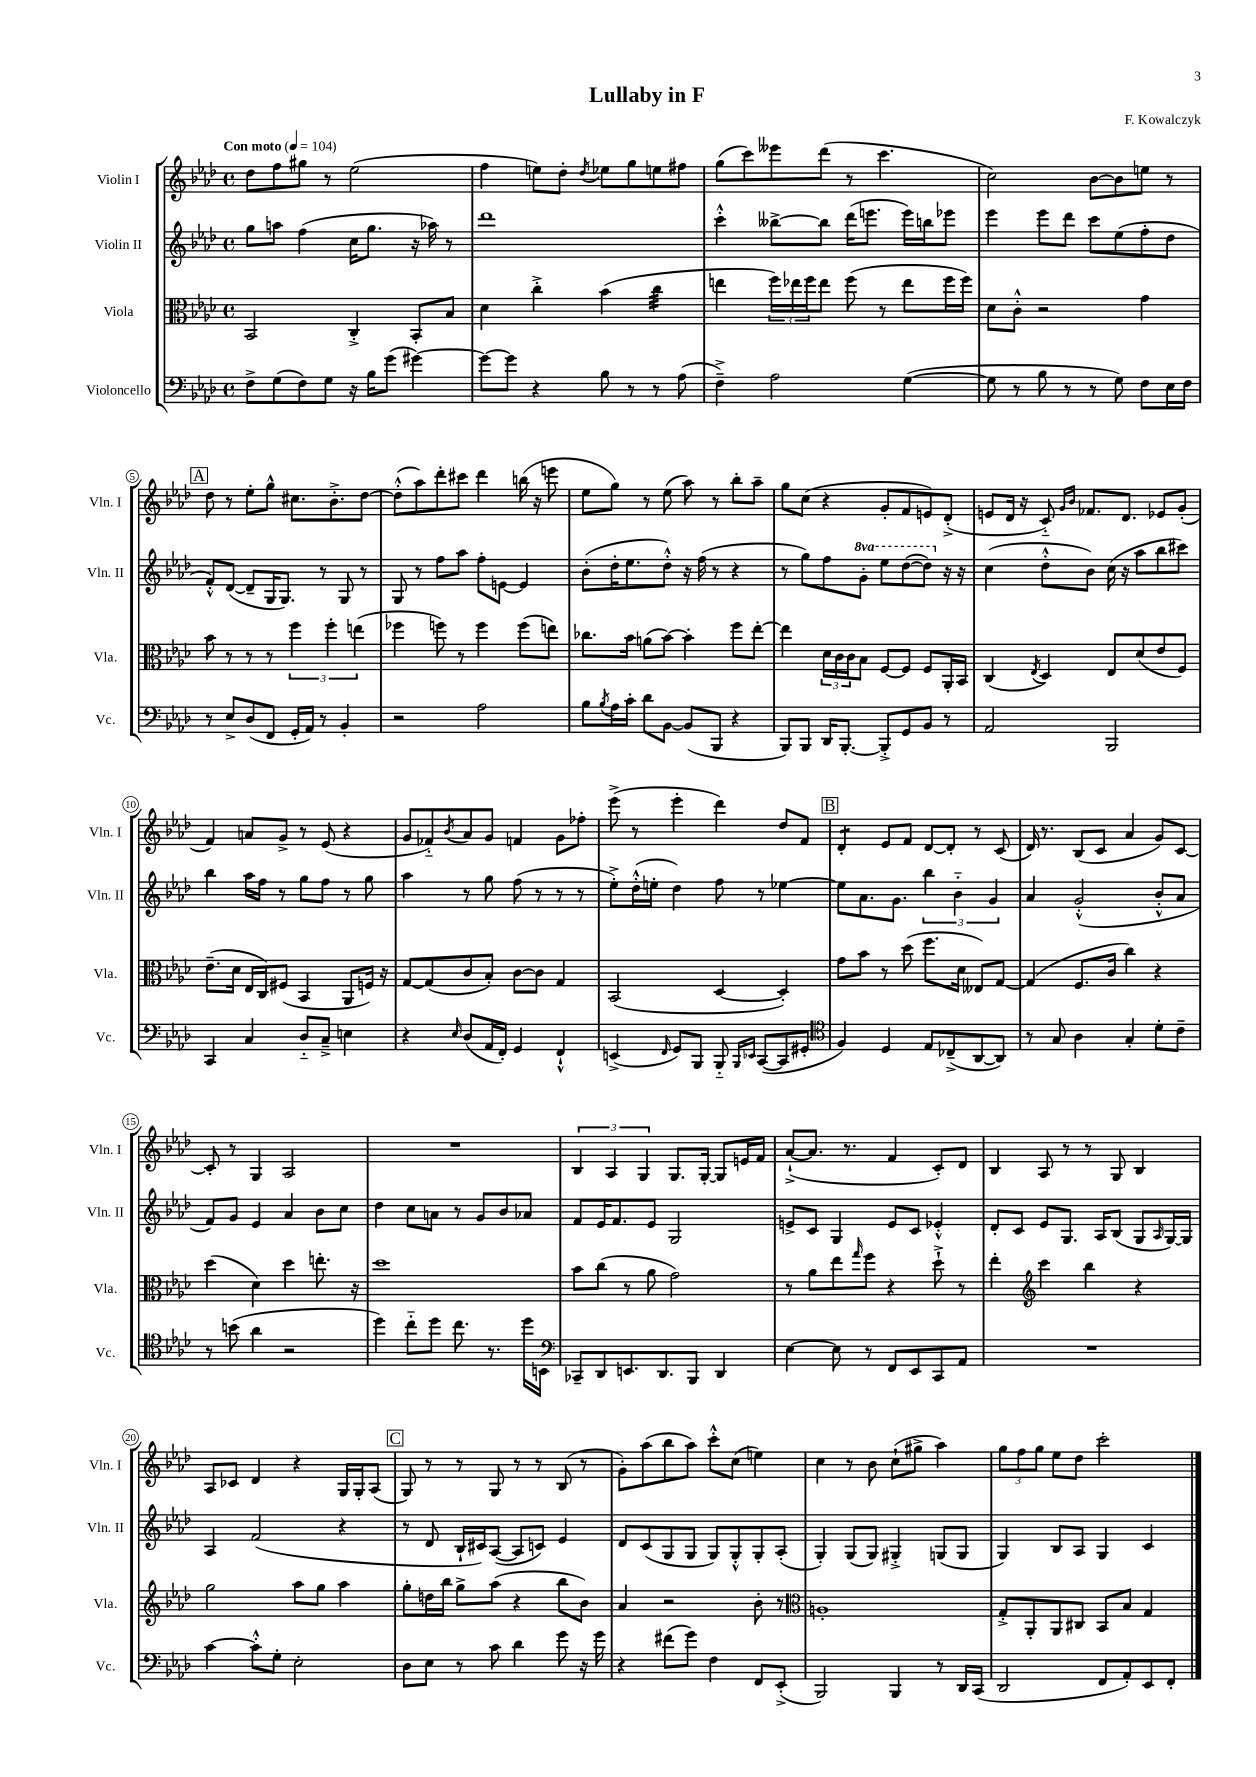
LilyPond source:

\header { title = "Lullaby in F" composer = "F. Kowalczyk" }
<<
\new StaffGroup <<
\new Staff = "s0" \with { instrumentName = "Violin I" shortInstrumentName = "Vln. I" } {
    \clef treble \key aes \major \defaultTimeSignature \time 4/4 \tempo "Con moto" 4 = 104
    des''8 f''8 gis''8 r8 ees''2( |
    f''4 e''8) des''8-. \acciaccatura { des''8 } ees''8 g''8 e''8 fis''8 |
    g''8( c'''8) eeses'''8 des'''8( r8 c'''4. |
    c''2) bes'8~ bes'8 e''8 r8 |
    \mark \markup { \box "A" } des''8 r8 ees''8-. g''8-^ cis''8. bes'8.-.-> des''8~ |
    des''8-.-^( aes''8) des'''8-. cis'''8 des'''4 b''16( r16 e'''8 |
    ees''8 g''8) r8 ees''8( aes''8) r8 bes''8-. aes''8-- |
    g''8 c''8( r4 g'8-. f'8 e'8) des'8-.->( |
    e'8 des'16 r16 c'8-_) \grace { g'16 bes'16 } fes'8. des'8. ees'8 g'8-.( |
    f'4) a'8 g'8-> r8 ees'8( r4 |
    g'8 fes'8-_) \acciaccatura { bes'8 } aes'8 g'8 f'4 g'8 fes''8-. |
    ees'''8->( r8 ees'''4-. des'''4) des''8 f'8 |
    \mark \markup { \box "B" } des'4:8-. ees'8 f'8 des'8~ des'8-. r8 c'8( |
    des'16) r8. bes8( c'8 aes'4 g'8) c'8~ |
    c'8-. r8 g4 aes2 |
    R1 |
    \tuplet 3/2 { bes4 aes4 g4 } g8. g16~-. g8 e'16 f'16 |
    aes'8~-!->( aes'8. r8. f'4 c'8-.) des'8 |
    bes4 aes8 r8 r8 g8 bes4 |
    aes8 ces'8 des'4 r4 g16 g16-. aes8( |
    \mark \markup { \box "C" } g8) r8 r8 g8 r8 r8 bes8( r8 |
    g'8-.) aes''8( bes''8 aes''8) c'''8-.-^ c''8( e''4) |
    c''4 r8 bes'8 c''8-!( gis''8-> aes''4) |
    \tuplet 3/2 { g''8 f''8 g''8 } ees''8 des''8 c'''2-. \bar "|." |
}
\new Staff = "s1" \with { instrumentName = "Violin II" shortInstrumentName = "Vln. II" } {
    \clef treble \key aes \major \defaultTimeSignature \time 4/4 \set Staff.ottavationMarkups = #ottavation-simple-ordinals
    g''8 a''8 f''4( c''16 g''8. r16 aes''16) r8 |
    des'''1 |
    c'''4-.-^ beses''8~-> beses''8 des'''16( e'''8. e'''16) b''16 ees'''8 |
    ees'''4 ees'''8 des'''8 c'''8 ees''8( f''8-. des''8 |
    \mark \markup { \box "A" } f'8-.-^) des'8~( des'8-- g16 g8.) r8 g8 r8 |
    g8 r8 f''8 aes''8 f''8-. e'8~ e'4 |
    bes'8-.( des''16-. ees''8. des''8-.-^) r16 f''16( r8 r4 |
    r8 g''8) f''8 \ottava #1 g''8-. ees'''8 des'''8~( des'''8) \ottava #0 r16 r16 |
    c''4( des''8-.-^ bes'8) c''16( r16 aes''8 bes''8 cis'''8) |
    bes''4 aes''16 f''16 r8 g''8 f''8 r8 g''8 |
    aes''4 r8 g''8 f''8( r8 r8 r8 |
    ees''8-.->) des''16-.-^( e''16-. des''4) f''8 r8 ees''4~ |
    \mark \markup { \box "B" } ees''8 aes'8. g'8. \tuplet 3/2 { bes''4 bes'4-_ g'4 } |
    aes'4 g'2-.-^( bes'8-.-^ aes'8 |
    f'8) g'8 ees'4 aes'4 bes'8 c''8 |
    des''4 c''8 a'8 r8 g'8 bes'8 aes'8 |
    f'8 ees'16 f'8. ees'8 g2 |
    e'8-> c'8 g4 e'8 c'8 ees'4-.-^ |
    des'8-. c'8 ees'8 g8. aes16 bes8( g8 \grace { aes16 } g16~) g16 |
    aes4 f'2( r4 |
    \mark \markup { \box "C" } r8 des'8 bes16-! cis'16) aes8~( aes8 c'8) ees'4 |
    des'8 c'8( g8 g8 g8) g8-.-^ g8-. aes8-.( |
    g4-.) g8( g8) gis4-.-> g8( g8 |
    g4) bes8 aes8 g4 c'4 \bar "|." |
}
\new Staff = "s2" \with { instrumentName = "Viola" shortInstrumentName = "Vla." } {
    \clef alto \key aes \major \defaultTimeSignature \time 4/4
    bes,2 c4-.-> bes,8-. bes8 |
    des'4 c''4-.-> bes'4( c''4:32 |
    e''4 \tuplet 3/2 { f''16) ees''16 f''16 } ees''8 f''8( r8 ees''8 f''16 f''16) |
    des'8 c'8-.-^ r2 g'4 |
    \mark \markup { \box "A" } bes'8 r8 r8 r8 \tuplet 3/2 { f''4 f''4-. e''4( } |
    fes''4 f''8) r8 f''4 f''8( e''8) |
    ces''8. bes'16 a'8( bes'8~) bes'4-. f''8 ees''8~-. |
    ees''4 \tuplet 3/2 { des'16 c'16 c'16 } bes8 f8~ f8 f8 aes,16-. bes,16 |
    c4( \acciaccatura { ees8 } des4) ees8 des'8( ees'8 f8) |
    ees'8.--( des'16 ees16 c16) fis8( bes,4 aes,8 f16) r16 |
    g8~ g8( c'8 bes8-.) c'8~ c'8 g4 |
    bes,2( des4~ des4-.) |
    \mark \markup { \box "B" } g'8 bes'8 r8 des''8( f''8. des'16 eeses8) g8~ |
    g4( f8. c'16 c''4) r4 |
    des''4( des'4) des''4 e''8.-. r16 |
    des''1 |
    bes'8 c''8( r8 aes'8 g'2) |
    r8 aes'8 ees''8 \grace { g''16 } f''8 r4 des''8-!-> r8 |
    ees''4-. \clef treble c'''4 bes''4 r4 |
    g''2 aes''8 g''8 aes''4 |
    \mark \markup { \box "C" } g''8-. d''16 bes''16 g''8-> aes''8( r4 bes''8 bes'8) |
    aes'4 r2 bes'8-. r8 |
    \clef alto a1-. |
    g8-.-> aes,8-. aes,8 cis8 bes,8 bes8 g4 \bar "|." |
}
\new Staff = "s3" \with { instrumentName = "Violoncello" shortInstrumentName = "Vc." } {
    \clef bass \key aes \major \defaultTimeSignature \time 4/4
    f8-> g8( f8) g8 r16 bes16 g'8( gis'4~) |
    gis'8~ gis'8 r4 bes8 r8 r8 aes8( |
    f4--->) aes2 g4~( |
    g8 r8 bes8 r8 r8 g8) f8 ees16 f16 |
    \mark \markup { \box "A" } r8 ees8-> des8( f,8 g,16-. aes,16) r8 bes,4-. |
    r2 aes2 |
    bes8 \acciaccatura { bes8 } aes16 c'16-. des'8 bes,8~ bes,8( bes,,8 r4 |
    bes,,8) bes,,8 des,16 bes,,8.~-. bes,,8-.-> g,8 bes,8 r8 |
    aes,2 bes,,2 |
    c,4 c4 des8-_ c8---> e4 |
    r4 \grace { ees16 } des8( aes,16 f,16-.) g,4 f,4-!-^ |
    e,4->( \grace { f,16 } g,8) bes,,8 bes,,8-_ \grace { bes,,16 ees,16 } c,8~( c,8 gis,8-. |
    \mark \markup { \box "B" } \clef tenor f4) des4 ees8 ces8--->( aes,8~ aes,8) |
    r8 g8 aes4 g4-. des'8-. c'8-- |
    r8 b'8( aes'4 r2 |
    des''4) c''8-_ des''8 c''8. r8. des''16 b,16 |
    \clef bass ces,8-- des,8 e,8. des,8. bes,,8 des,4 |
    ees4~ ees8 r8 f,8 ees,8 c,8 aes,8 |
    R1 |
    c'4~ c'8-.-^ g8-. ees2-. |
    \mark \markup { \box "C" } des8 ees8 r8 c'8 des'4 g'8 r16 g'16 |
    r4 fis'8( g'8) f4 f,8 ees,8-.->( |
    bes,,2) bes,,4 r8 des,16 c,16( |
    des,2 f,8 aes,8-.) ees,8 f,8-. \bar "|." |
}
>>
>>
\layout { \context { \Score \override BarNumber.stencil = #(make-stencil-circler 0.1 0.3 ly:text-interface::print) } }
